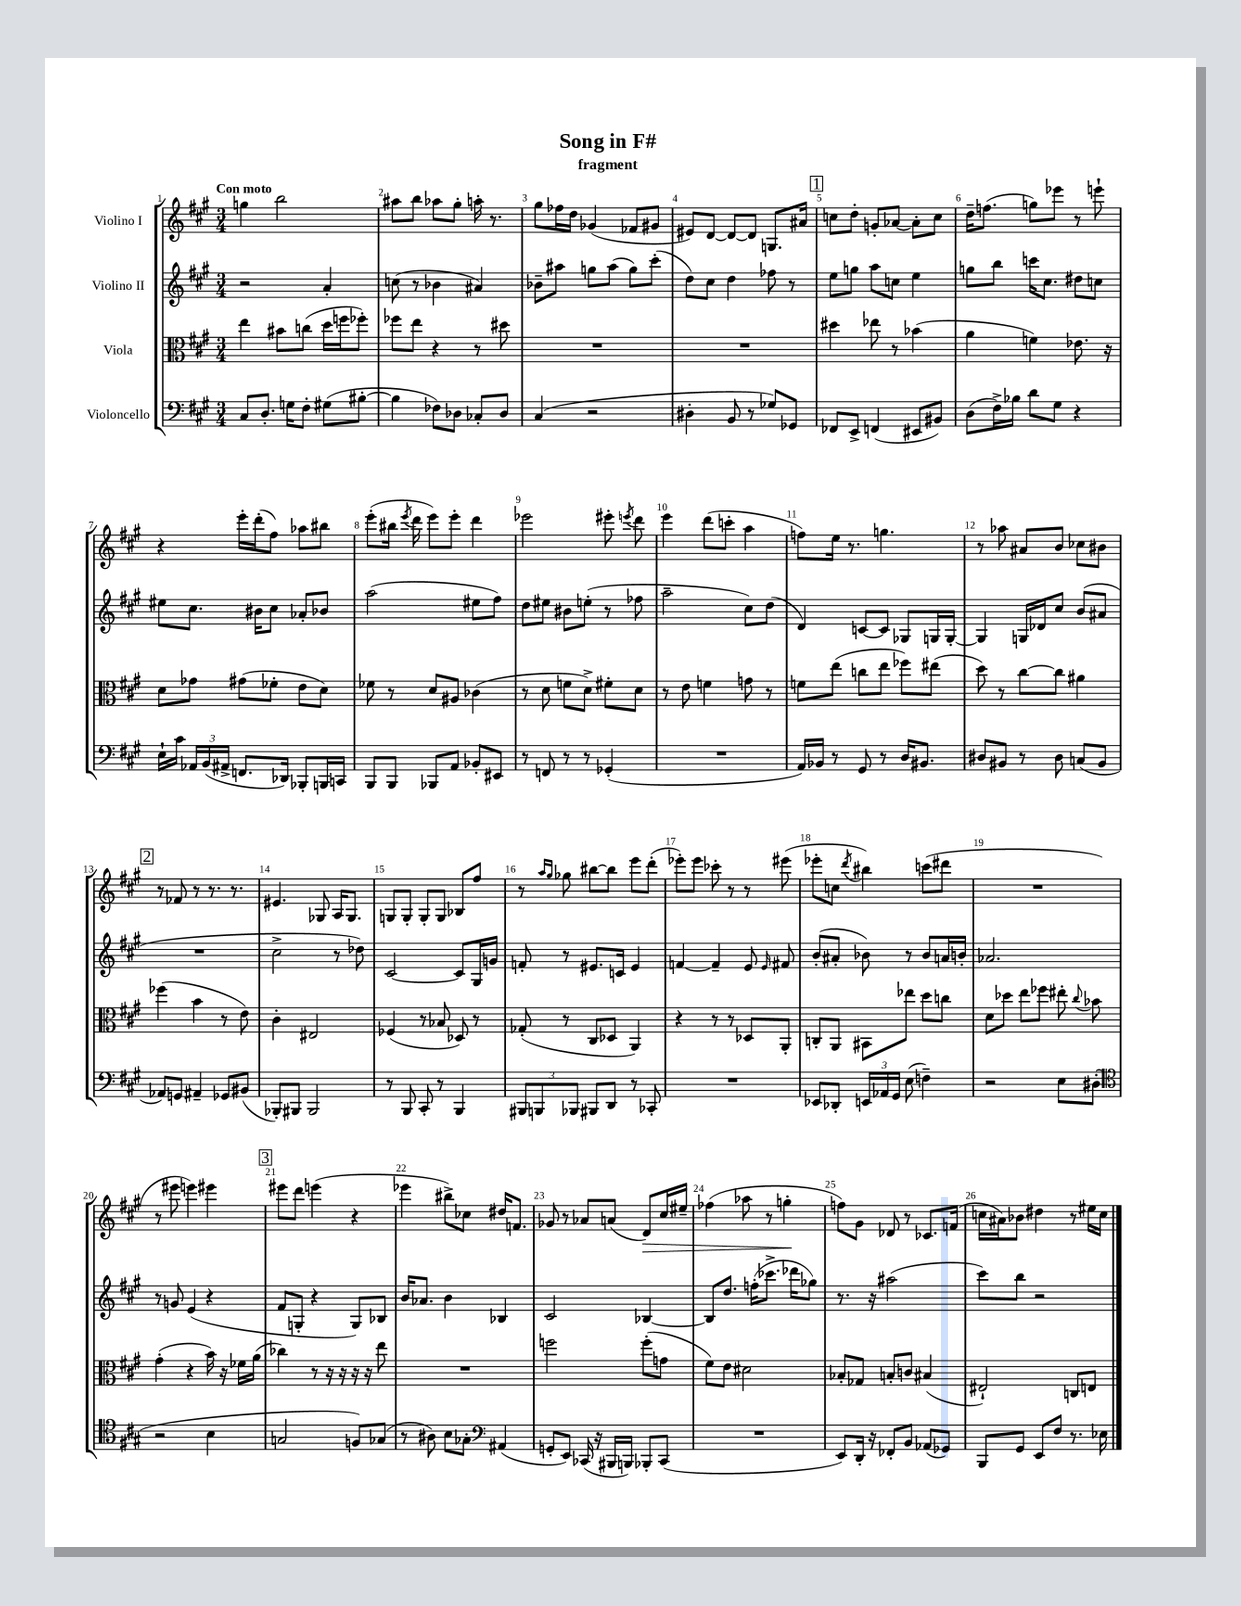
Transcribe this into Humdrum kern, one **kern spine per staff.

**kern	**kern	**kern	**kern	**dynam
*part4	*part3	*part2	*part1	*part1
*staff4	*staff3	*staff2	*staff1	*staff1
*I"Violoncello	*I"Viola	*I"Violino II	*I"Violino I	*
*clefF4	*clefC3	*clefG2	*clefG2	*
*k[f#c#g#]	*k[f#c#g#]	*k[f#c#g#]	*k[f#c#g#]	*
*M3/4	*M3/4	*M3/4	*M3/4	*
=1	=1	=1	=1	=1
!	!	!	!LO:TX:a:B:t=Con moto	!
8C#/L	4ee\	2r	4ggn\	.
8.D'/J	.	.	.	.
.	8b#X\L	.	2bb\	.
16Gn\KL	.	.	.	.
8F#'\J	(8ccn\J	.	.	.
(8G#X\L	16dd\LL	4a'/	.	.
.	16ffn\J	.	.	.
[8B#X'\J	8ff-X'\J)	.	.	.
=2	=2	=2	=2	=2
4B#\]	8ff-X\L	(8ccn\	8aa#X\L	.
.	8ee\J	8r	8bb\J	.
8F-X\L)	4r	4b-X\	8aa-X\L	.
8D-X\J	.	.	8gg#'\J	.
8C-X'/L	8r	4a#X/)	16aan'\	.
.	.	.	8.r	.
8D-/J	8dd#X\	.	.	.
=3	=3	=3	=3	=3
(4C#/	2.r	8b-X~\L	8gg#\L	.
.	.	8aa#X\J	16ff-X\L	.
.	.	.	16dd\JJ	.
2r	.	8ggn\L	(4g-X/	.
.	.	(8aa#\J	.	.
.	.	8gg\L)	8f-X/L	.
.	.	(8ccc#'\J	8g#X/J	.
=4	=4	=4	=4	=4
4D#X'\	2.r	8dd\L)	8e#X/L)	.
.	.	8cc#\J	[8d/J	.
8BB/	.	4dd\	8d/L_	.
8r	.	.	8d/J]	.
8G-X/L)	.	8ff-X\	8.Gn/L	.
8GG-X/J	.	8r	.	.
.	.	.	16a#X/Jk	.
!!LO:REH:place=s1:t=1
=5	=5	=5	=5	=5
8FF-X/L	4dd#X\	8ee\L	8ccn\L	.
8EE^/J	.	8ggn\J	8dd'\J	.
(4FFn/	8ee-X\	8aa\L	8gn'/L	.
.	8r	8ccn\J	[8a-X/J	.
8EE#X/L	(4b-X\	4ee\	8a-'\L]	.
8BB#X/J)	.	.	8cc\J	.
=6	=6	=6	=6	=6
(8D\L	4a\	8ggn\L	16dd~\KL	.
.	.	.	(8.ffn\J	.
16F#^\L)	.	8bb\J	.	.
16B-X\JJ	.	.	.	.
8d\L	4fn\)	16cccn\KL	8ggn\L)	.
.	.	8.cc#\J	.	.
8G#\J	.	.	8eee-X\J	.
4r	8.e-X\	8dd#X\L	8r	.
.	.	8ccn\J	8eeen`\	.
.	16r	.	.	.
!!LO:LB:g=z
=7	=7	=7	=7	=7
16E`\LL	8d\L	8ee#X\L	4r	.
16c#\JJ	.	.	.	.
24AA-X/LL	8g-X\J	8.cc#\J	.	.
(24BB/	.	.	.	.
24AA#X^/JJ	.	.	.	.
8.FFn/L	(8g#X\L	.	16eee'\LL	.
.	.	16b#X\KL	(16ddd'\J	.
.	8f-X'\J	8cc#\J	8ff#\J)	.
16DD-X/Jk)	.	.	.	.
8BBB-X'/L	8e\L	8a-X'/L	8aa-X\L	.
16BBBn/L	8d\J)	8b-X/J	8bb#X\J	.
16CCn/JJ	.	.	.	.
=8	=8	=8	=8	=8
8BBB/L	8f-X\	(2aa\	(8eee'\L	.
8BBB/J	8r	.	16bb#X\Jk	.
.	.	.	8qeee/	.
.	.	.	16ddd\	.
8BBB-X/L	8d/L	.	8eee\L)	.
8AA/J	8A#X/J	.	8eee'\J	.
8BB-X'/L	(4c-X\	8ee#X\L	4ddd\	.
8EE#X/J	.	8ff#\J)	.	.
=9	=9	=9	=9	=9
8r	8r	8dd\L	2eee-X\	.
8FFn/	8d\	8ee#X\J	.	.
8r	8fn\L	8b#X\L	.	.
8r	8d^\J)	(8een'\J	.	.
(4GG-X'/	8f#X'\L	8r	8eee#X'\	.
.	.	.	8qeeen/	.
.	8d\J	8ff-X\	8ddd\	.
=10	=10	=10	=10	=10
2.r	8r	2aa~\	4eee\	.
.	8e\	.	.	.
.	4fn\	.	(8ddd\L	.
.	.	.	8cccn'\J	.
.	8gn\	8cc#\L)	4aa\	.
.	8r	(8dd\J	.	.
=11	=11	=11	=11	=11
16AA/LL)	8fn\L	4d/)	8ffn\L)	.
16BB-X/JJ	.	.	.	.
8r	(8ee\J	.	16ee\Jk	.
.	.	.	8.r	.
8GG#/	8ccn\L	[8cn/L	.	.
8r	8ee\J	8c/J]	4.ggn\	.
16D/KL	8ff-X\L)	8G-X/L	.	.
8.BB#X/J	.	.	.	.
.	(8ee#X\J	16Gn/L	.	.
.	.	[16G'/JJ	.	.
=12	=12	=12	=12	=12
8D#X/L	8dd\)	4G/]	8r	.
8BB#X/J	8r	.	8aa-X\	.
8r	[8cc#\L	16Gn/LL	8a#X/L	.
.	.	16d-X/J	.	.
8D#\	8cc#\J]	8cc#/J	8b/J	.
(8Cn/L	4a#X\	(8b/L	8cc-X\L	.
8BB#/J	.	8a#X/J	8b#X\J	.
!!LO:LB:g=z
!!LO:REH:place=s1:t=2
=13	=13	=13	=13	=13
8AA-X/L)	(4ff-X\	2.r	8r	.
8GGn/J	.	.	8f-X/	.
4AA#X~/	4b\	.	8r	.
.	.	.	8.r	.
8GG-X/L	8r	.	.	.
.	.	.	8.r	.
(8BB#X/J	8e\)	.	.	.
=14	=14	=14	=14	=14
8BBB-X'/L)	4c#'\	2cc#^\	4.e#X/	.
8BBB#X/J	.	.	.	.
2BBB#/	2E#X/	.	.	.
.	.	.	8G-X/	.
.	.	8r	16A/KL	.
.	.	.	8.G-/J	.
.	.	8dd-X\)	.	.
=15	=15	=15	=15	=15
8r	(4F-X/	[2c#/	8Gn/L	.
8BBB/	.	.	8G'/J	.
8CC#'/	8r	.	8G'/L	.
8r	8B-X/	.	8G/J	.
4BBB/	8D-X/)	8c#/L]	8B-X/L	.
.	8r	16G#/L	8ff#/J	.
.	.	16gn/JJ	.	.
=16	=16	=16	=16	=16
12BBB#X/L	(8G-X'/	8fn'/	8r	.
12BBBn/	.	.	.	.
.	.	.	16qqaa/LL	.
.	.	.	16qqgg#/JJ	.
.	8r	8r	8gg-X\	.
12BBB-X/J	.	.	.	.
8BBB#X/L	8C#/L	8.e#X/L	[8bb#X\L	.
8DD/J	8D-X/J	.	8bb#\J]	.
.	.	16cn/Jk	.	.
8r	4AA/)	4e#/	8eee\L	.
8CC-X'/	.	.	(8ddd'\J	.
=17	=17	=17	=17	=17
2.r	4r	[4fn/	8eee-X'\L)	.
.	.	.	8eee-\J	.
.	8r	4f~/]	8ccc-X'\	.
.	8r	.	8r	.
.	8D-X/L	8e/	8r	.
.	.	16qqe/	.	.
.	8AA'/J	8f#X/	(8eee#X\	.
=18	=18	=18	=18	=18
8EE-X/L	8Cn'/L	(8b'/L	8eee-X'\L	.
8DD-X'/J	8AA/J	8a#X'/J	8ccn\J	.
.	.	.	8qddd/	.
24EEn/LL	8BB#X\L	8b-X\)	4bb#X\)	.
24AA-X/	.	.	.	.
24GG#/JJ	.	.	.	.
(8E\	8ee-X\J	8r	.	.
4Fn~\)	8dd\L	8b-/L	(8cccn\L	.
.	8ccn\J	16an/L	8ddd#X\J	.
.	.	16bn'/JJ	.	.
=19	=19	=19	=19	=19
2r	8d\L	2.a-X/	2.r	.
.	8dd-X\J	.	.	.
.	8ee\L	.	.	.
.	8ff-X\J	.	.	.
8E\L	8ee#X'\	.	.	.
.	8qqcc#/	.	.	.
(8D#X'\J	8b-X\	.	.	.
!!LO:LB:g=z
=20	=20	=20	=20	=20
*clefC4	*	*	*	*
2r	(4g#'\	8r	8r	.
.	.	8gn/	8eee#X\	.
.	4r	(4e/	4eeen\)	.
4B\	16b\)	4r	4eee#X\	.
.	16r	.	.	.
.	16f-X\LL	.	.	.
.	(16a\JJ	.	.	.
!!LO:REH:place=s1:t=3
=21	=21	=21	=21	=21
2Gn/	4cc-X\)	8f#/L	8eee#X\L	.
.	.	8Gn'/J	8ddd\J	.
.	8r	4r	(4eeen\	.
.	16r	.	.	.
.	16r	.	.	.
8Fn/L)	16r	8G/L)	4r	.
.	16r	.	.	.
(8G-X/J	8ee\	8B-X/J	.	.
=22	=22	=22	=22	=22
8r	2.r	16b/KL	4eee-X\	.
.	.	8.a-X/J	.	.
8A#X\)	.	.	.	.
8B\L	.	4b\	8bb#X^\L)	.
8G-X'\J	.	.	8cc-X\J	.
*clefF4	*	*	*	*
(4AA#X/	.	4B-X/	16dd#X/KL	.
.	.	.	8.fn/J	.
=23	=23	=23	=23	=23
8GGn'/L	2ffn\	2c#/	8g-X/	.
8EE/J)	.	.	8r	.
(16CC-X/	.	.	8a-X/L	.
16r	.	.	.	.
16BBB#X/LL	.	.	(8an/J	.
16BBBn/JJ)	.	.	.	.
!	!	!	!	!LO:HP:b
8BBB-X'/L	(8ff'\L	[4B-X/	8d/L)	>
(8CC-/J	8gn\J	.	16cc#/L	.
.	.	.	16ee#X~/JJ	.
=24	=24	=24	=24	=24
2.r	8f#\L)	8B-/L]	(4ff-X\	.
.	8e\J	8.dd/J	.	.
.	2d#X\	.	8aa-X\	.
.	.	(16ffn'\KL	.	.
.	.	8.ccc-X^\J	8r	.
.	.	.	4ggn'\	.
.	.	16ddd-X\KL	.	.
.	.	8gg-X\J)	.	.
.	.	.	.	]
=25	=25	=25	=25	=25
8EE/L)	8B-X'/L	8.r	8ffn\L)	.
16DD'/Jk	8G-X/J	.	8g#\J	.
16r	.	16r	.	.
8FF-X'/L	8Bn'/L	(2aa#X\	8d-X/	.
8BB/J	8cn/J	.	8r	.
(8AA-X/L	(4B#X/	.	8.c-X/L	.
8GG-X/J)	.	.	.	.
.	.	.	(16fn/Jk	.
=26	=26	=26	=26	=26
8BBB/L	2E#X`/)	8ccc#\L)	16ccn\LL	.
.	.	.	16a#X\J)	.
8GG#/J	.	8bb\J	8b-X\J	.
8EE/L	.	2r	4dd#X\	.
8F#/J	.	.	.	.
8.r	8Cn/L	.	8r	.
.	8En/J	.	16ee#X\LL	.
16E-X\	.	.	16cc\JJ	.
==	==	==	==	==
*-	*-	*-	*-	*-
